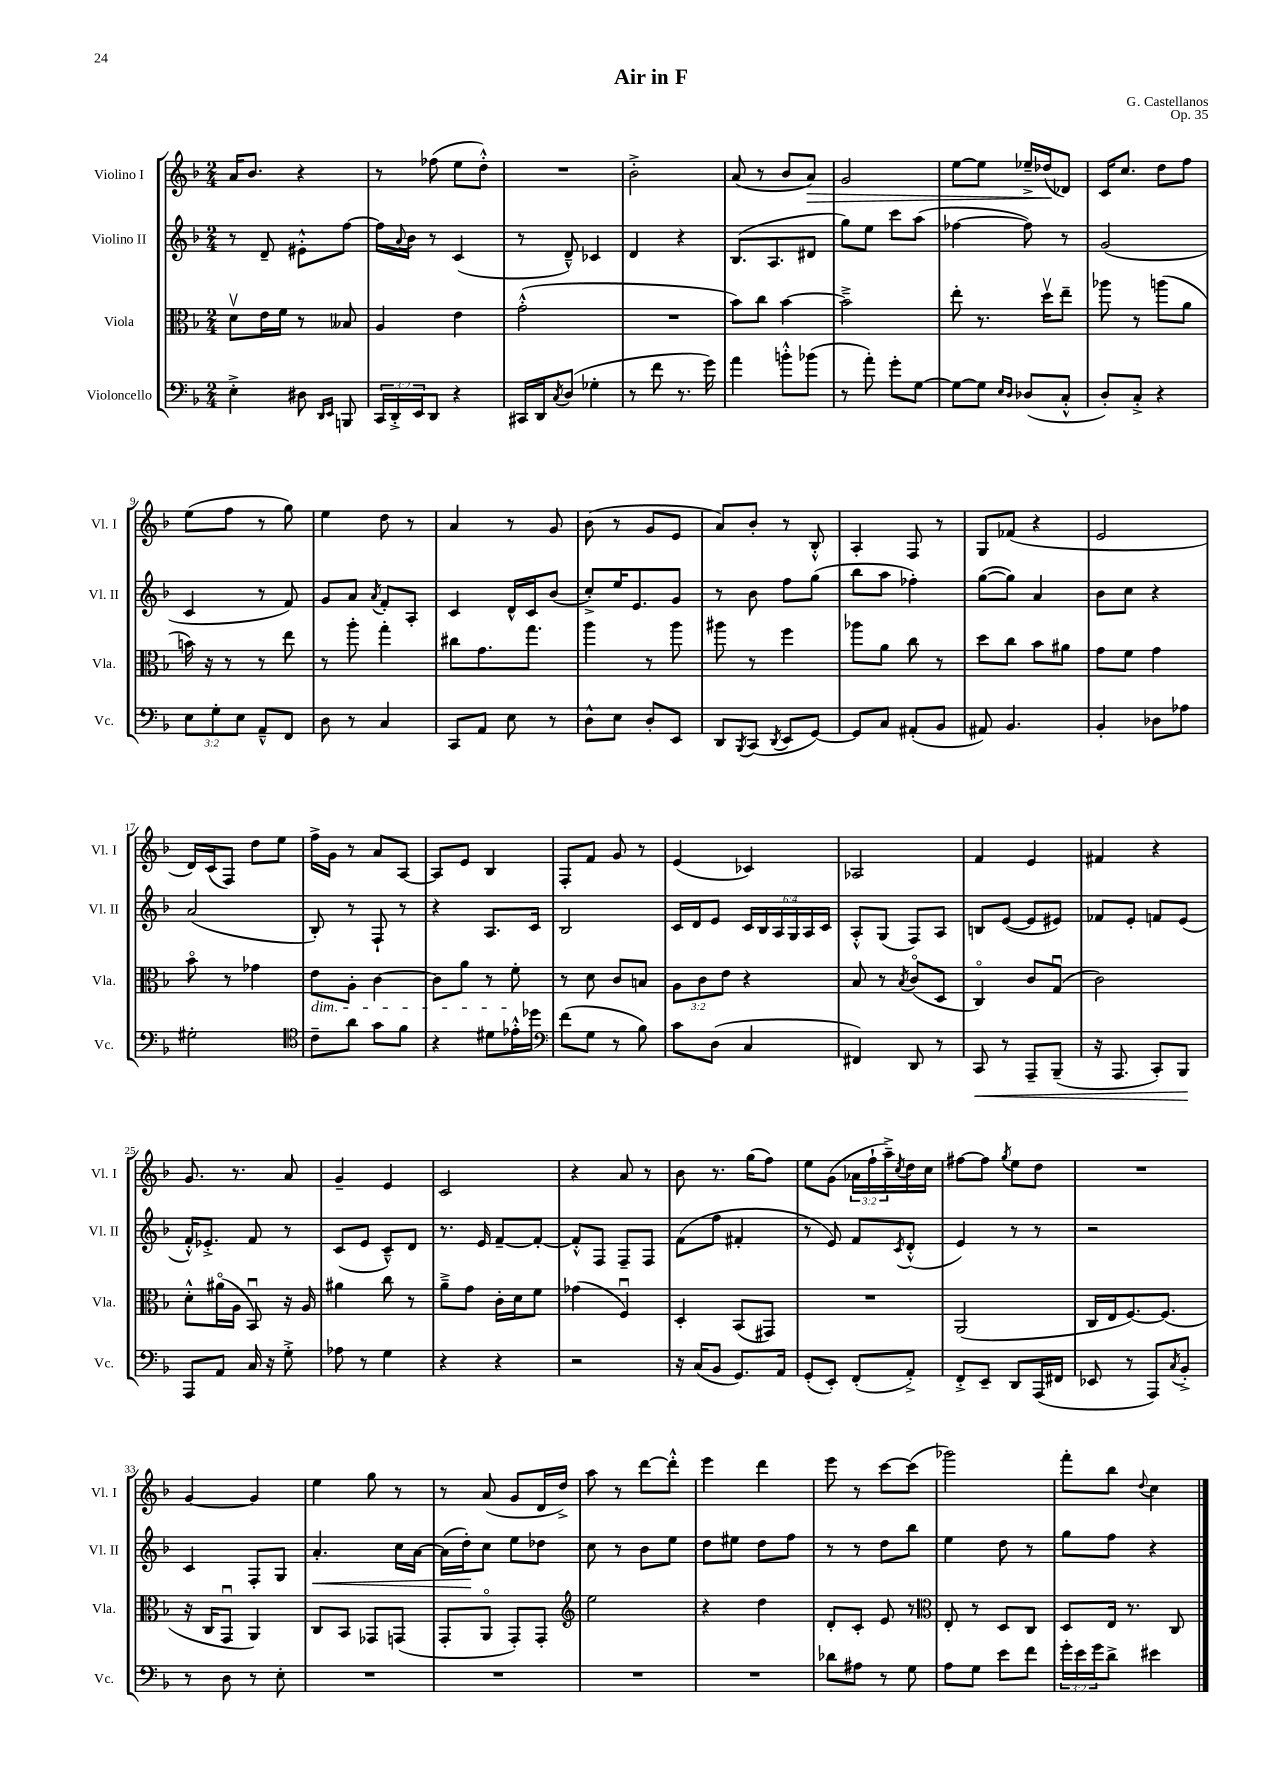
\header { title = "Air in F" composer = "G. Castellanos" opus = "Op. 35" }
<<
\new StaffGroup <<
\new Staff = "s0" \with { instrumentName = "Violino I" shortInstrumentName = "Vl. I" } {
    \clef treble \key f \major \numericTimeSignature \time 2/4 \override Staff.TupletNumber.text = #tuplet-number::calc-fraction-text
    a'16 bes'8. r4 |
    r8 fes''8( e''8 d''8-.-^) |
    R2 |
    bes'2-.-> |
    a'8( r8 bes'8 a'8\>) |
    g'2 |
    e''8~ e''8 ees''16---> des''16\!( des'8) |
    c'16 c''8. d''8 f''8 |
    e''8( f''8 r8 g''8) |
    e''4 d''8 r8 |
    a'4 r8 g'8 |
    bes'8( r8 g'8 e'8 |
    a'8) bes'8-. r8 bes8-.-^ |
    a4-. f8 r8 |
    g8 fes'8( r4 |
    e'2 |
    d'16) c'16( f8) d''8 e''8 |
    f''16-> g'16 r8 a'8 a8~ |
    a8 e'8 bes4 |
    f8-. f'8 g'8 r8 |
    e'4( ces'4) |
    aes2 |
    f'4 e'4 |
    fis'4 r4 |
    g'8. r8. a'8 |
    g'4-- e'4 |
    c'2 |
    r4 a'8 r8 |
    bes'8 r8. g''16( f''8) |
    e''8 g'8( \tuplet 3/2 { aes'16 f''16-! a''16--->) } \acciaccatura { c''8 } d''16 c''16 |
    fis''8~ fis''8 \acciaccatura { g''8 } e''8 d''8 |
    R2 |
    g'4~ g'4 |
    e''4 g''8 r8 |
    r8 a'8( g'8 d'16 d''16->) |
    a''8 r8 d'''8~ d'''8-.-^ |
    e'''4 d'''4 |
    e'''8 r8 c'''8~ c'''8( |
    ges'''2) |
    f'''8-. bes''8 \appoggiatura { d''8 } c''4 \bar "|." |
}
\new Staff = "s1" \with { instrumentName = "Violino II" shortInstrumentName = "Vl. II" } {
    \clef treble \key f \major \numericTimeSignature \time 2/4 \override Staff.TupletNumber.text = #tuplet-number::calc-fraction-text
    r8 d'8-- eis'8-.-^ f''8~ |
    f''16 \appoggiatura { a'8 } bes'16 r8 c'4( |
    r8 d'8---^) ces'4 |
    d'4 r4 |
    bes8.( a8. dis'8 |
    g''8) e''8 c'''8 a''8( |
    fes''4~ fes''8) r8 |
    g'2( |
    c'4 r8 f'8) |
    g'8 a'8 \acciaccatura { a'8 } f'8-. a8-. |
    c'4 d'16-^ c'16 bes'8( |
    c''8-.->) e''16 e'8. g'8 |
    r8 bes'8 f''8 g''8( |
    bes''8 a''8 fes''4-.) |
    g''8~( g''8) a'4 |
    bes'8 c''8 r4 |
    a'2( |
    bes8-.) r8 f8-! r8 |
    r4 a8. c'16 |
    bes2 |
    c'16 d'16 e'8 \tuplet 6/4 { c'16 bes16 a16 g16 a16 c'16 } |
    a8-.-^ g8( f8) a8 |
    b8 e'8~( e'8 eis'8) |
    fes'8 e'8-. f'8 e'8( |
    f'16-.-^) ees'8.-.-> f'8 r8 |
    c'8( e'8 c'8---^) d'8 |
    r8. e'16 f'8~-- f'8~-. |
    f'8-.-^ f8 f8-- f8 |
    f'8( f''8 fis'4-. |
    r8 e'8) f'8 \acciaccatura { c'8 } d'8-.-^( |
    e'4) r8 r8 |
    r2 |
    c'4 f8-. g8 |
    a'4.-.\< c''16 a'16~ |
    a'16( d''16-.\!) c''8 e''8 des''8 |
    c''8 r8 bes'8 e''8 |
    d''8 eis''8 d''8 f''8 |
    r8 r8 d''8 bes''8 |
    e''4 d''8 r8 |
    g''8 f''8 r4 \bar "|." |
}
\new Staff = "s2" \with { instrumentName = "Viola" shortInstrumentName = "Vla." } {
    \clef alto \key f \major \numericTimeSignature \time 2/4 \override Staff.TupletNumber.text = #tuplet-number::calc-fraction-text
    d'8\upbow e'16 f'16 r8 beses8 |
    a4 e'4 |
    g'2-.-^( |
    R2 |
    bes'8) c''8 bes'4~ |
    bes'2---> |
    e''8-. r8. d''16\upbow e''8-- |
    aes''8 r8 a''8( a'8 |
    b'16) r16 r8 r8 e''8 |
    r8 a''8-. g''4-. |
    cis''8 g'8. g''8. |
    a''4 r8 a''8 |
    ais''8 r8 f''4 |
    aes''8 a'8 c''8 r8 |
    d''8 c''8 bes'8 ais'8 |
    g'8 f'8 g'4 |
    bes'8\flageolet r8 ges'4 |
    e'8\dim a8-. c'4~ |
    c'8 a'8 r8 f'8-.\! |
    r8 d'8 c'8 b8 |
    \tuplet 3/2 { a8 c'8 e'8 } r4 |
    bes8 r8 \acciaccatura { bes8 } c'8\flageolet( d8 |
    c4\flageolet) c'8 g8\downbow( |
    c'2) |
    d'8-.-^ ais'16\flageolet( a16 bes,8\downbow) r16 a16 |
    ais'4 c''8 r8 |
    a'8---> g'8 c'16-. d'16 f'8 |
    ges'4( f4\downbow) |
    d4-. bes,8( gis,8) |
    R2 |
    a,2( |
    c16 e16 f8.~) f8.( |
    r16 c16 g,8\downbow a,4) |
    c8 bes,8 ges,8 g,8( |
    g,8-. a,8\flageolet g,8-.) g,8-. |
    \clef treble e''2 |
    r4 d''4 |
    d'8-. c'8-. e'8 r8 |
    \clef alto e8-. r8 d8 c8 |
    d8 e16 r8. c8 \bar "|." |
}
\new Staff = "s3" \with { instrumentName = "Violoncello" shortInstrumentName = "Vc." } {
    \clef bass \key f \major \numericTimeSignature \time 2/4 \override Staff.TupletNumber.text = #tuplet-number::calc-fraction-text
    e4-.-> dis8 \grace { d,16 e,16 } b,,8 |
    \tuplet 3/2 { c,16 d,16-.-> e,16 } d,8 r4 |
    cis,16 d,16 \acciaccatura { c8 } d8( ges4-. |
    r8 f'8 r8. g'16) |
    a'4 b'8-.-^ bes'8( |
    r8 a'8-.) g'8-. g8~ |
    g8~ g8 \grace { e16 d16 } des8( c8-.-^ |
    d8-.) c8-.-> r4 |
    \tuplet 3/2 { e8 g8-. e8 } a,8---^ f,8 |
    d8 r8 c4 |
    c,8 a,8 e8 r8 |
    d8-^ e8 d8-. e,8 |
    d,8 \acciaccatura { bes,,8 } c,8( \acciaccatura { d,8 } e,8 g,8~) |
    g,8 c8 ais,8-.( bes,8 |
    ais,8) bes,4. |
    bes,4-. des8 aes8 |
    gis2-. |
    \clef tenor c'8-- a'8 g'8 f'8 |
    r4 dis'8 ees'16-.-^ des''16 |
    \clef bass f'8( g8 r8 bes8) |
    c'8 d8( c4 |
    fis,4) d,8 r8 |
    c,8\< r8 a,,8-- bes,,8--( |
    r16 a,,8. c,8-.) bes,,8\! |
    a,,8 a,8 c16 r16 g8-.-> |
    aes8 r8 g4 |
    r4 r4 |
    r2 |
    r16 c16( bes,8 g,8.) a,16 |
    g,8-.( e,8-.) f,8-.( a,8-.->) |
    f,8-.-> e,8-- d,8 a,,16( fis,16 |
    ees,8 r8 a,,8) \acciaccatura { c8 } bes,8-.-> |
    r8 d8 r8 e8-. |
    R2 |
    R2 |
    R2 |
    R2 |
    des'8 ais8 r8 g8 |
    a8 g8 e'8 f'8 |
    \tuplet 3/2 { g'16-. e'16 g'16 } d'8-> eis'4 \bar "|." |
}
>>
>>
